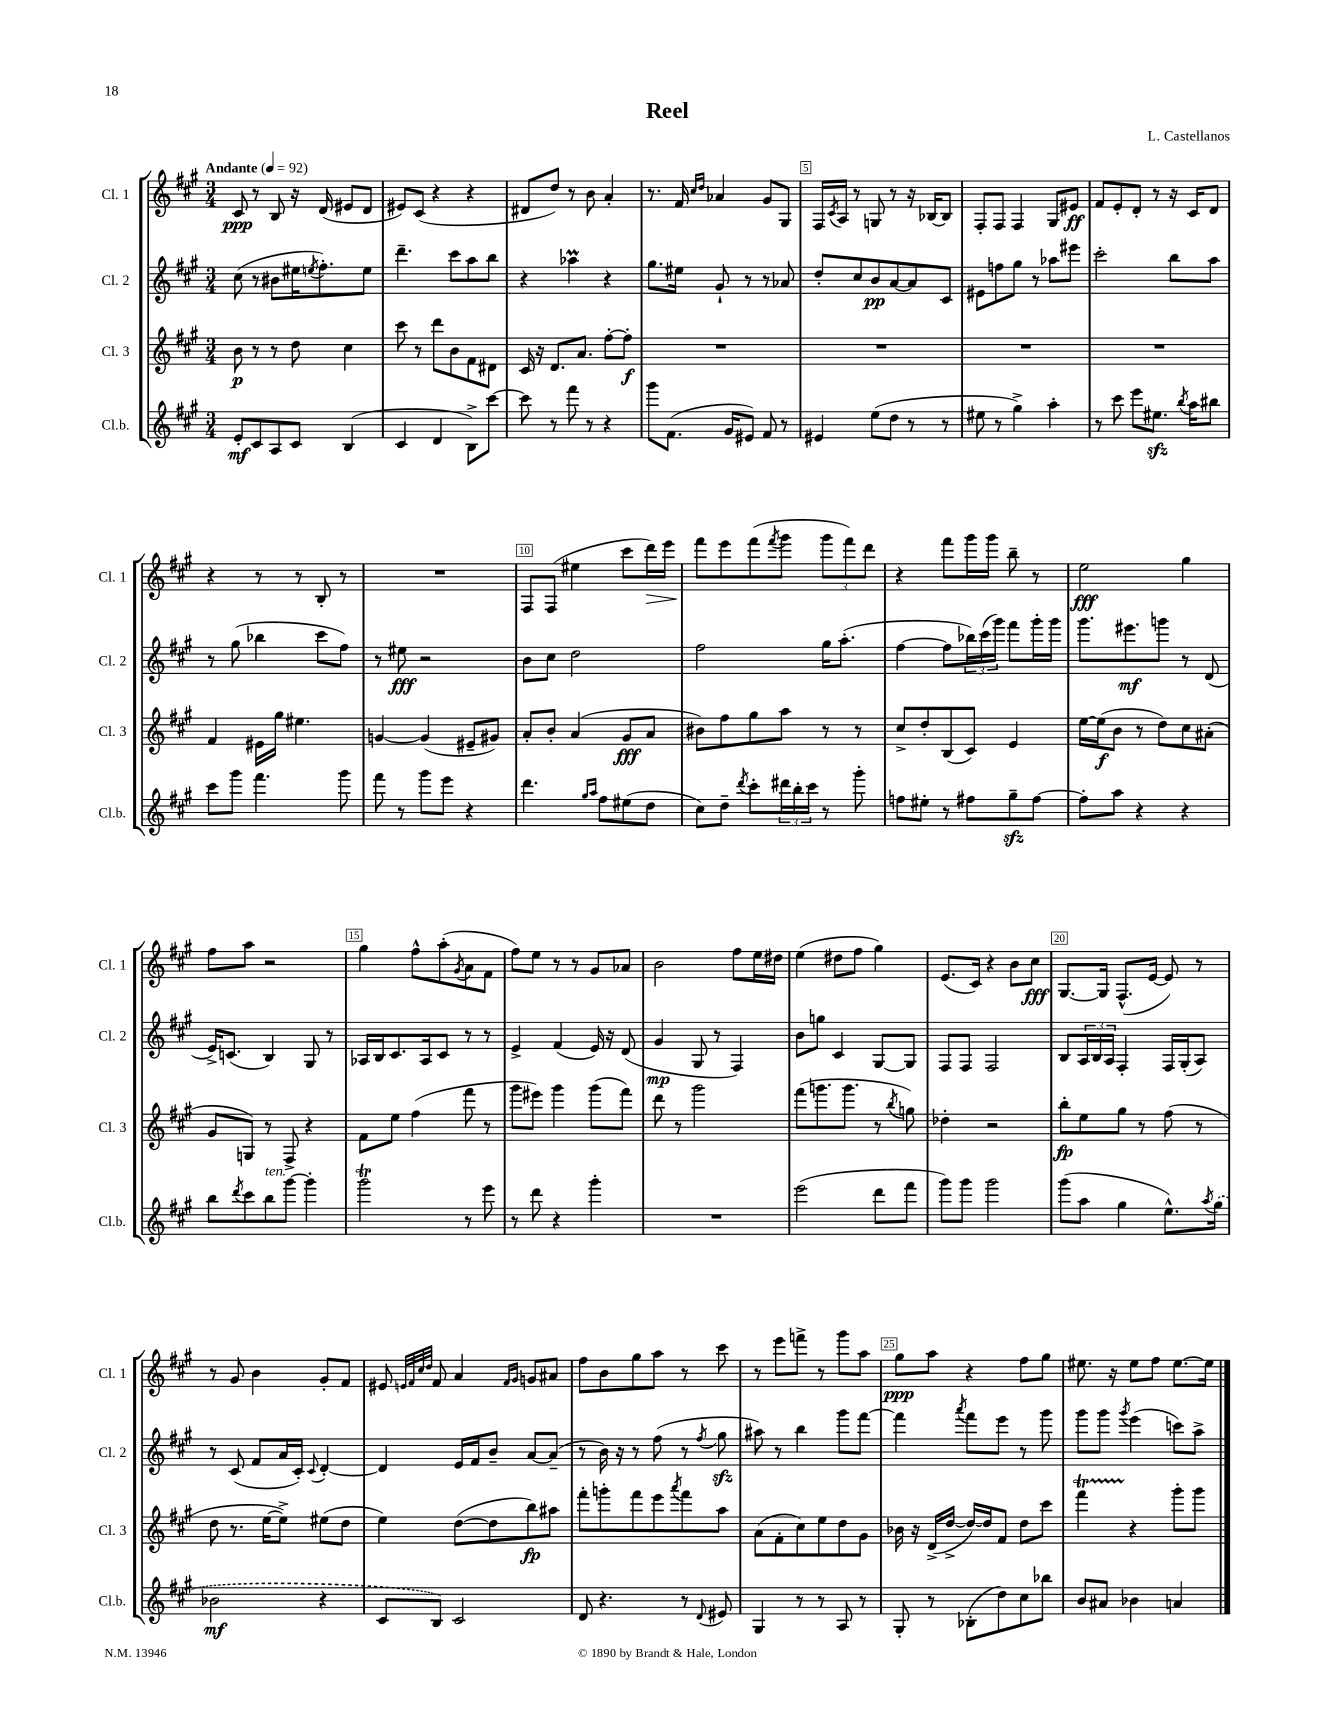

**kern	**kern	**kern	**kern
*staff4	*staff3	*staff2	*staff1
*clefG2	*clefG2	*clefG2	*clefG2
*k[f#c#g#]	*k[f#c#g#]	*k[f#c#g#]	*k[f#c#g#]
*M3/4	*M3/4	*M3/4	*M3/4
*MM92	*MM92	*MM92	*MM92
8e'	8b	(8cc#	8c#
8c#	8r	8r	8r
8A	8r	8b#	8B
8c#	8dd	16ee#	16r
.	.	8qee	.
.	.	8.ff#')	(16d
(4B	4cc#	.	8e#
.	.	8ee	8d
=	=	=	=
4c#	8ccc#	4.ddd~	8e#)
.	8r	.	(8c#
4d	8ddd	.	4r
.	8b	8ccc#	.
8B^)	8f#	8aa	4r
[8ccc#	8d#	8bb	.
=	=	=	=
8ccc#]	16c#	4r	8d#
.	16r	.	.
8r	8.d	.	8dd)
8fff#	.	4aa-	8r
.	8.a	.	.
8r	.	.	8b
4r	[8ff#'	4r	4a'
.	8ff#']	.	.
=	=	=	=
8ggg#	2.r	8.gg#	8.r
(8.f#	.	.	.
.	.	16ee#	16f#
.	.	.	16qqcc#
.	.	.	16qqdd
.	.	8g#`	4a-
16g#	.	.	.
8e#)	.	8r	.
8f#	.	8r	8g#
8r	.	8a-	8G#
=	=	=	=
4e#	2.r	8dd'	16F#
.	.	.	8qc#
.	.	.	16A
.	.	8cc#	8r
(8ee	.	8b	8G
8dd	.	[8a	8r
8r	.	8a]	16r
.	.	.	[16B-
8r	.	8c#	8B-]
=	=	=	=
8ee#	2.r	8e#	8F#'
8r	.	8ff	8F#
4gg#^)	.	8gg#	4F#
.	.	8r	.
4aa'	.	8aa-	8G#
.	.	8eee#	8e#
=	=	=	=
8r	2.r	2ccc#'	8f#
8ccc#	.	.	8e'
8eee	.	.	8d'
8.ee#	.	.	8r
.	.	8bb	16r
8qbb	.	.	.
16aa	.	.	16c#
8bb#	.	8aa	8d
=	=	=	=
8ccc#	4f#	8r	4r
8ggg#	.	(8gg#	.
4.fff#	16e#	4bb-	8r
.	16gg#	.	.
.	4.ee#	.	8r
.	.	8ccc#	8B'
8ggg#	.	8ff#)	8r
=	=	=	=
8fff#	[4g	8r	2.r
8r	.	8ee#	.
8ggg#	(4g]	2r	.
8eee	.	.	.
4r	8e#~	.	.
.	8g#)	.	.
=	=	=	=
4.ddd	8a'	8b	8F#
.	8b'	8cc#	(8F#
.	(4a	2dd	4ee#
16qqgg#	.	.	.
16qqaa	.	.	.
8ff#	.	.	.
(8ee#	8g#	.	8ccc#
8dd	8a	.	16ddd)
.	.	.	16eee
=	=	=	=
8cc#)	8b#)	2ff#	8fff#
8dd~	8ff#	.	8eee
8qddd	.	.	.
8ccc#'	8gg#	.	(8fff#
.	.	.	8qfff#
24ddd#	8aa	.	8ggg#
24bb'	.	.	.
24ccc#	.	.	.
8r	8r	16gg#	12ggg#
.	.	(8.aa'	.
.	.	.	12fff#)
8ggg#'	8r	.	.
.	.	.	12ddd
=	=	=	=
8ff	8cc#^	[4ff#	4r
8ee#'	8dd'	.	.
8r	(8B	8ff#]	8fff#
8ff#	8c#)	24bb-)	16ggg#
.	.	(24ccc#	.
.	.	.	16ggg#
.	.	24ggg#)	.
8gg#~	4e	8fff#	8bb~
[8ff#	.	16ggg#'	8r
.	.	16ggg#	.
=	=	=	=
8ff#']	[16ee	8.ggg#	2ee
.	(16ee]	.	.
8aa	8b	.	.
.	.	8.eee#	.
4r	8r	.	.
.	8dd)	8ggg	.
4r	8cc#	8r	4gg#
.	(8a#'	(8d	.
=	=	=	=
8bb	8g#	16e^)	8ff#
.	.	(8.c	.
8qddd	.	.	.
8ccc#	8G)	.	8aa
8bb	8r	4B)	2r
[8ggg#	8F#^	.	.
4ggg#']	4r	8G#	.
.	.	8r	.
=	=	=	=
2ggg#	8f#	16A-	4gg#
.	.	16B	.
.	8ee	8.c#	.
.	(4ff#	.	8ff#^^
.	.	16A-	.
.	.	8c#	(8aa'
.	.	.	8qg#
8r	8fff#	8r	8a
8eee	8r	8r	8f#
=	=	=	=
8r	8ggg#	4e^	8ff#)
8ddd	8eee#)	.	8ee
4r	4ggg#	(4f#	8r
.	.	.	8r
4ggg#'	(8ggg#	16e)	8g#
.	.	16r	.
.	8fff#)	(8d	8a-
=	=	=	=
2.r	8ddd	4g#	2b
.	8r	.	.
.	2ggg#	8G#	.
.	.	8r	.
.	.	4F#)	8ff#
.	.	.	16ee
.	.	.	16dd#
=	=	=	=
(2eee	(8fff#	8b	(4ee
.	8.ggg	8gg	.
.	.	4c#	8dd#
.	8.ggg	.	.
.	.	.	8ff#
8ddd	8r	[8G#	4gg#)
.	8qbb	.	.
8fff#	8gg)	8G#]	.
=	=	=	=
8ggg#)	4dd-'	8F#	(8.e
8ggg#	.	8F#	.
.	.	.	16c#)
2ggg#	2r	2F#	4r
.	.	.	8b
.	.	.	8cc#
=	=	=	=
(8ggg#	8bb'	8B	[8.G#
8aa	8ee	24A	.
.	.	24B	.
.	.	.	16G#]
.	.	24A	.
4gg#	8gg#	4F#'	(8.F#^^
.	8r	.	.
.	.	.	[16e
8.ee^^)	(8ff#	16F#	8e])
.	.	(16G#'	.
.	8r	8A)	8r
8qaa	.	.	.
(16gg#	.	.	.
=	=	=	=
2b-	8dd	8r	8r
.	8.r	(8c#	8g#
.	.	8f#	4b
.	[16ee	.	.
.	8ee^])	16a	.
.	.	16c#')	.
.	.	8qqc#	.
4r	(8ee#	[4d'	8g#'
.	8dd	.	8f#
=	=	=	=
8c#	4ee)	4d]	8e#
.	.	.	32qqe
.	.	.	32qqf#
.	.	.	32qqcc#
.	.	.	32qqdd
8B)	.	.	8f#
2c#	([8dd	16e	4a
.	.	16f#	.
.	8dd]	8b~	.
.	.	.	16qqf#
.	.	.	16qqg#
.	8bb)	[8a	8g
.	8aa#	(8a~]	8a#
=	=	=	=
8d	8fff#'	8r	8ff#
4.r	8ggg'	16b)	8b
.	.	16r	.
.	8fff#	8r	8gg#
.	8eee	(8ff#	8aa
.	8qaaa	.	.
8r	8fff#	8r	8r
8qqd	.	8qff#	.
8e#	8aa	8gg#	8ccc#
=	=	=	=
4G#	(8a	8aa#)	8r
.	8f#'	8r	8eee
8r	8cc#)	4bb	8fff^
8r	8ee	.	8r
8A	8dd	8ggg#	8ggg#
8r	8g#	[8fff#	8aa
=	=	=	=
8G#'	16b-	4fff#]	8gg#
.	16r	.	.
8r	(16d^	.	8aa
.	[16dd^	.	.
.	.	8qaaa	.
(8B-'	16dd_)	8fff#	4r
.	16dd]	.	.
8dd)	8f#	8eee	.
8cc#	8dd	8r	8ff#
8bb-	8ccc#	8ggg#	8gg#
=	=	=	=
8b	4fff#	8ggg#	8.ee#
8a#	.	8ggg#	.
.	.	.	16r
.	.	8qggg#	.
4b-	4r	(4eee	8ee#
.	.	.	8ff#
4a	8ggg#'	8ccc)	[8.ee#
.	8ggg#	8aa^	.
.	.	.	16ee#]
==	==	==	==
*-	*-	*-	*-
